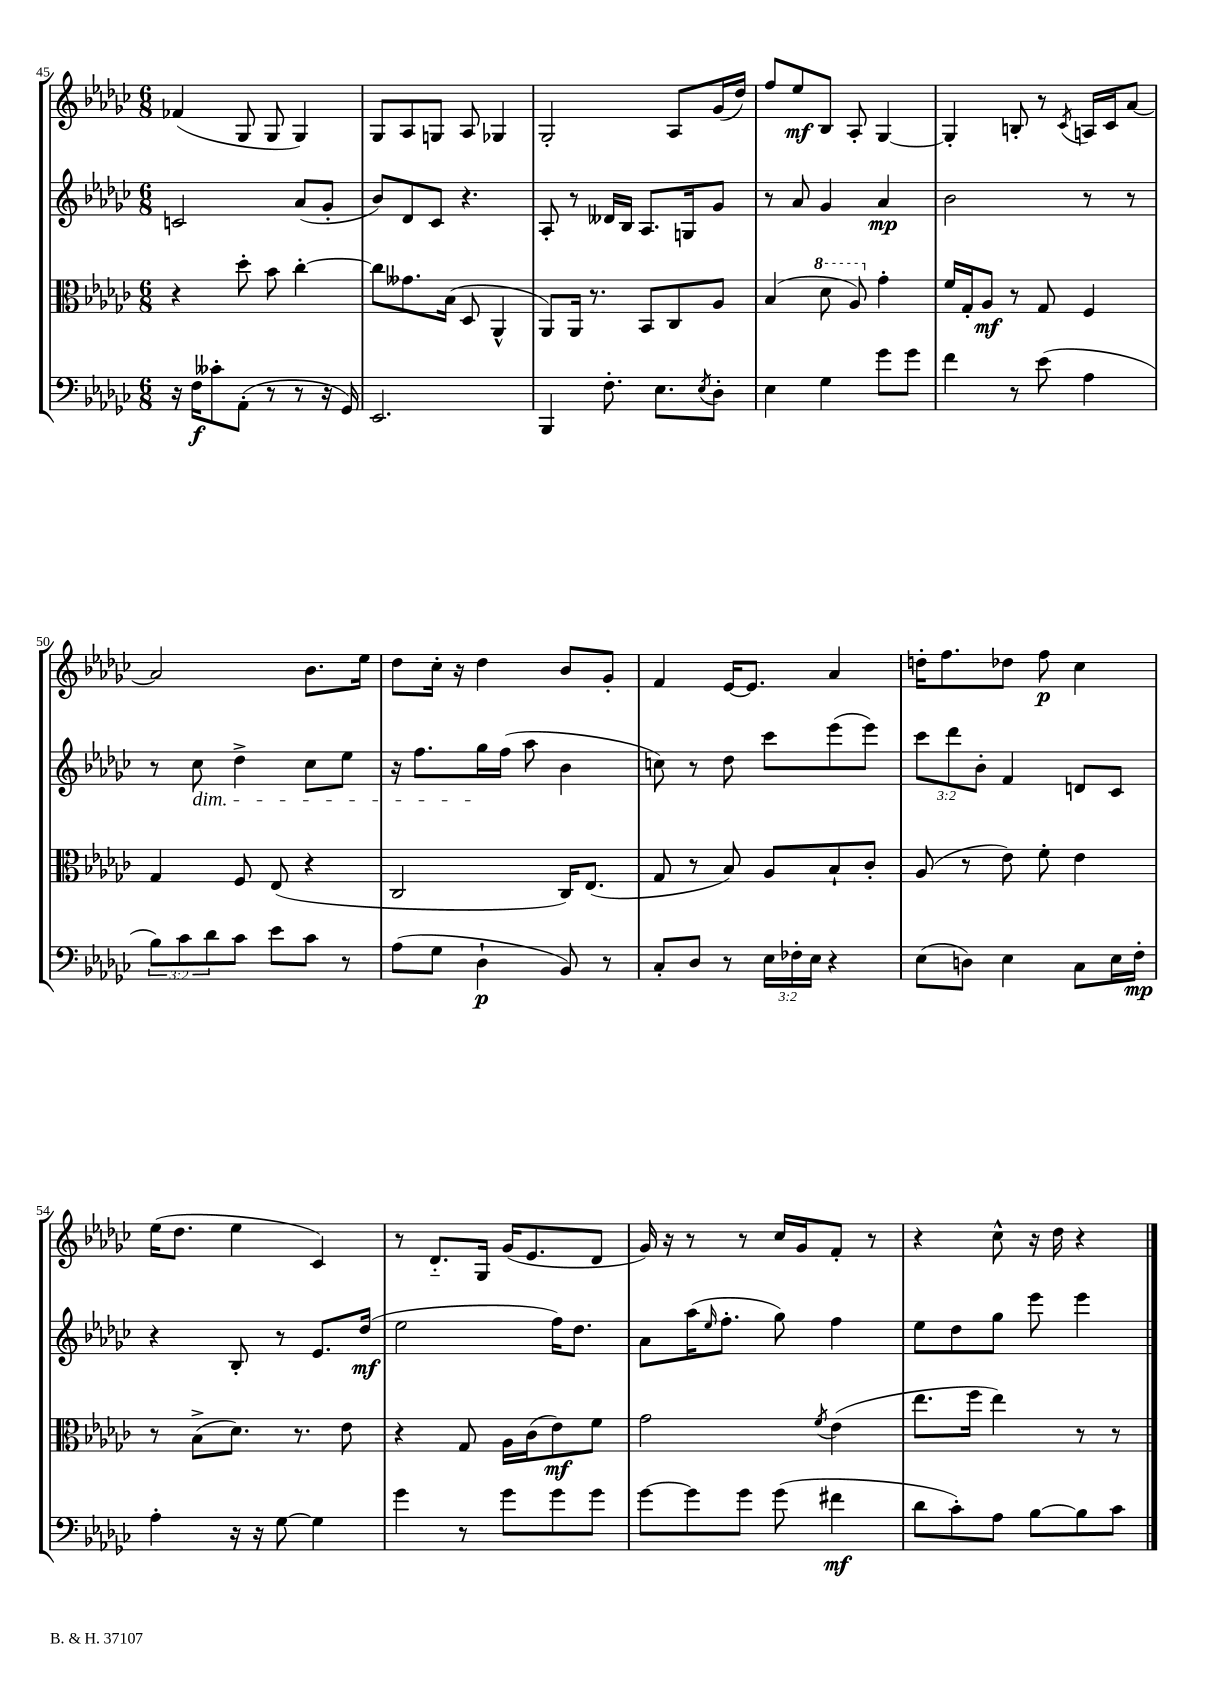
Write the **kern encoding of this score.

**kern	**kern	**kern	**kern
*staff4	*staff3	*staff2	*staff1
*clefF4	*clefC3	*clefG2	*clefG2
*k[b-e-a-d-g-c-]	*k[b-e-a-d-g-c-]	*k[b-e-a-d-g-c-]	*k[b-e-a-d-g-c-]
*M6/8	*M6/8	*M6/8	*M6/8
16r	4r	2c	(4f-
16F	.	.	.
8c--'	.	.	.
(8AA-'	8dd-'	.	8G-
8r	8b-	.	8G-
8r	[4cc-'	(8a-	4G-)
16r	.	8g-'	.
16GG-)	.	.	.
=	=	=	=
2.EE-	8cc-]	8b-)	8G-
.	8.g--	8d-	8A-
.	.	8c-	8G
.	(16B-	.	.
.	8D-	4.r	8A-
.	4AA-^^	.	4G-
=	=	=	=
4BBB-	8AA-)	8A-'	2G-'
.	16AA-	8r	.
.	8.r	.	.
8.F'	.	16d--	.
.	.	16B-	.
.	8BB-	8.A-	.
8.E-	.	.	.
.	8C-	.	8A-
.	.	16G	.
8qE-	.	.	.
8D-'	8A-	8g-	(16g-
.	.	.	16dd-)
=	=	=	=
4E-	(4B-	8r	8ff
.	.	8a-	8ee-
4G-	8dd-	4g-	8B-
.	8a-)	.	8A-'
8g-	4g-'	4a-	[4G-
8g-	.	.	.
=	=	=	=
4f	16f	2b-	4G-']
.	16G-'	.	.
.	8A-	.	.
8r	8r	.	8B'
(8e-	8G-	.	8r
.	.	.	8qc-
4A-	4F	8r	16A
.	.	.	16c-
.	.	8r	[8a-
=	=	=	=
12B-)	4G-	8r	2a-]
12c-	.	.	.
.	.	8cc-	.
12d-	.	.	.
8c-	8F	4dd-^	.
8e-	(8E-	.	.
8c-	4r	8cc-	8.b-
8r	.	8ee-	.
.	.	.	16ee-
=	=	=	=
(8A-	2C-	16r	8dd-
.	.	8.ff	.
8G-	.	.	16cc-'
.	.	.	16r
4D-`	.	16gg-	4dd-
.	.	(16ff	.
.	.	8aa-	.
8BB-)	16C-)	4b-	8b-
.	(8.E-	.	.
8r	.	.	8g-'
=	=	=	=
8C-'	8G-	8cc)	4f
8D-	8r	8r	.
8r	8B-)	8dd-	[16e-
.	.	.	8.e-]
24E-	8A-	8ccc-	.
24F-'	.	.	.
24E-	.	.	.
4r	8B-`	(8eee-	4a-
.	8c-'	8eee-)	.
=	=	=	=
(8E-	(8A-	12ccc-	16dd'
.	.	.	8.ff
.	.	12ddd-	.
8D)	8r	.	.
.	.	12b-'	.
4E-	8e-)	4f	8dd-
.	8f'	.	8ff
8C-	4e-	8d	4cc-
16E-	.	8c-	.
16F'	.	.	.
=	=	=	=
4A-'	8r	4r	(16ee-
.	.	.	8.dd-
.	(8B-^	.	.
16r	8.d-)	8B-'	4ee-
16r	.	.	.
[8G-	.	8r	.
.	8.r	.	.
4G-]	.	8.e-	4c-)
.	8e-	.	.
.	.	(16dd-	.
=	=	=	=
4g-	4r	2ee-	8r
.	.	.	8.d-'~
8r	8G-	.	.
.	.	.	16G-
8g-	16A-	.	(16g-
.	(16c-	.	8.e-
8g-	8e-)	16ff)	.
.	.	8.dd-	.
8g-	8f	.	8d-
=	=	=	=
[8g-	2g-	8a-	16g-)
.	.	.	16r
8g-]	.	(16aa-	8r
.	.	16qqee-	.
.	.	8.ff'	.
8g-	.	.	8r
(8g-	.	8gg-)	16cc-
.	.	.	16g-
.	8qf	.	.
4f#	(4e-	4ff	8f'
.	.	.	8r
=	=	=	=
8d-	8.ee-	8ee-	4r
8c-')	.	8dd-	.
.	16ff	.	.
8A-	4ee-)	8gg-	8cc-^^
[8B-	.	8eee-	16r
.	.	.	16dd-
8B-]	8r	4eee-	4r
8c-	8r	.	.
==	==	==	==
*-	*-	*-	*-
